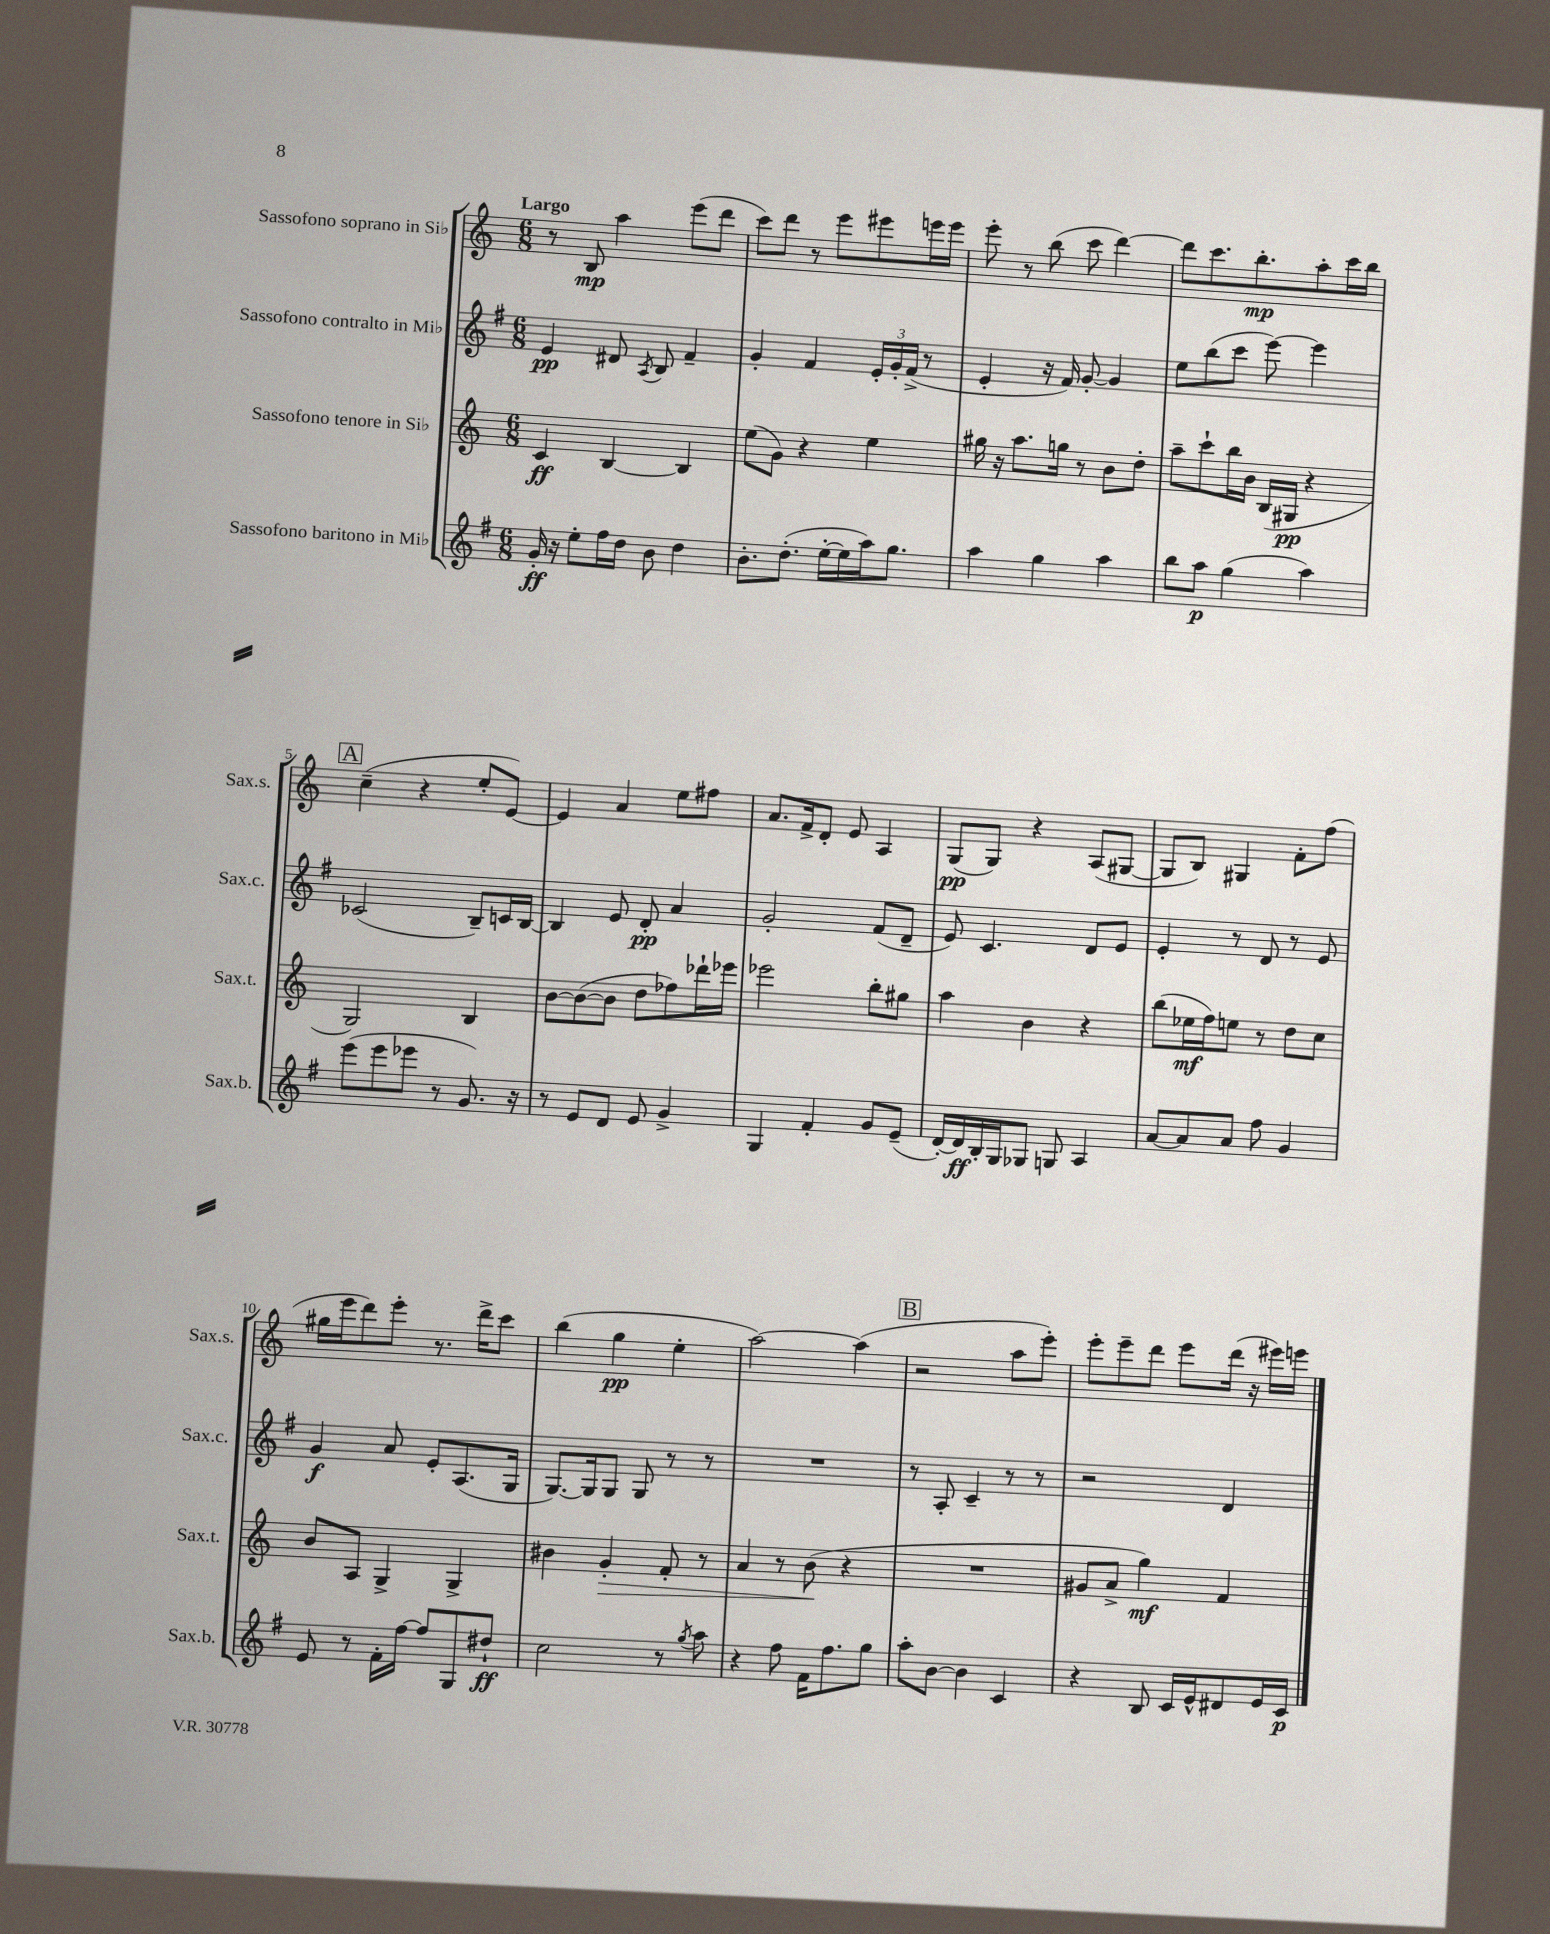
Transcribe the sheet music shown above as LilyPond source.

<<
\new StaffGroup <<
\new Staff = "s0" \with { instrumentName = "Sassofono soprano in Sib" shortInstrumentName = "Sax.s." } {
    \clef treble \key c \major \numericTimeSignature \time 6/8 \tempo "Largo"
    r8 b8\mp a''4 e'''8( d'''8 |
    c'''8) d'''8 r8 e'''8 eis'''8 e'''16 e'''16 |
    e'''8-. r8 b''8( c'''8 d'''4~) |
    d'''8 c'''8. b''8.-.\mp a''8-. c'''16 b''16 |
    \mark \markup { \box "A" } c''4--( r4 e''8-. e'8~) |
    e'4 a'4 e''8 fis''8 |
    a'8. f'16-> d'8-. e'8 a4 |
    g8\pp( g8) r4 a8( gis8~ |
    gis8 b8) gis4 f'8-. f''8( |
    gis''16 e'''16 d'''8) e'''8-. r8. d'''16-> c'''8 |
    b''4( g''4\pp e''4-. |
    a''2~) a''4( |
    \mark \markup { \box "B" } r2 a''8 e'''8-.) |
    e'''8-. e'''8-- d'''8 e'''8 d'''16( r16 eis'''16) e'''16 \bar "|." |
}
\new Staff = "s1" \with { instrumentName = "Sassofono contralto in Mib" shortInstrumentName = "Sax.c." } {
    \clef treble \key g \major \numericTimeSignature \time 6/8
    e'4\pp dis'8 \acciaccatura { a8 } b8 fis'4-- |
    g'4-. fis'4 \tuplet 3/2 { e'16-. g'16-. fis'16->( } r8 |
    e'4-. r16 fis'16) g'8~-. g'4 |
    e''8 b''8( c'''8 e'''8~) e'''4 |
    \mark \markup { \box "A" } ces'2( b8--) c'16 b16~ |
    b4 e'8 d'8-.\pp a'4 |
    g'2-. fis'8( d'8-- |
    e'8) c'4. d'8 e'8 |
    e'4-. r8 d'8 r8 e'8 |
    g'4\f a'8 e'8-. a8.( g16 |
    g8.~) g16 g8 g8 r8 r8 |
    R2. |
    \mark \markup { \box "B" } r8 a8-. c'4-- r8 r8 |
    r2 d'4 \bar "|." |
}
\new Staff = "s2" \with { instrumentName = "Sassofono tenore in Sib" shortInstrumentName = "Sax.t." } {
    \clef treble \key c \major \numericTimeSignature \time 6/8
    c'4\ff b4~ b4 |
    e''8( g'8) r4 e''4 |
    gis''16 r16 a''8. g''16 r8 b'8 d''8-. |
    a''8-- c'''8-! b''16 b'16 b16( gis16\pp r4 |
    \mark \markup { \box "A" } g2) b4 |
    b'8~ b'8~( b'8 d''8 fes''8) des'''16-! ees'''16 |
    ees'''2 b''8-. gis''8 |
    a''4 b'4 r4 |
    b''8( ees''16\mf f''16) e''8 r8 d''8 c''8 |
    b'8 a8 g4-> g4-> |
    bis'4 g'4-.\> f'8-. r8 |
    a'4 r8 b'8\!( r4 |
    \mark \markup { \box "B" } R2. |
    gis'8 a'8-> g''4\mf) f'4 \bar "|." |
}
\new Staff = "s3" \with { instrumentName = "Sassofono baritono in Mib" shortInstrumentName = "Sax.b." } {
    \clef treble \key g \major \numericTimeSignature \time 6/8
    g'16-.\ff r16 e''8-. fis''16 d''16 b'8 d''4 |
    b'8.-. d''8.-.( e''16~-. e''16 a''16) g''8. |
    a''4 g''4 a''4 |
    b''8 a''8\p g''4( a''4) |
    \mark \markup { \box "A" } e'''8( e'''8 ees'''8 r8 g'8.) r16 |
    r8 e'8 d'8 e'8 g'4-> |
    g4 fis'4-. g'8 e'8--( |
    d'16~-.) d'16\ff b16-. g16 ges8 g8 a4 |
    a'8~ a'8 a'8 fis''8 g'4 |
    e'8 r8 fis'16-. fis''16~ fis''8 g8 dis''8-!\ff |
    c''2 r8 \acciaccatura { g''8 } a''8 |
    r4 fis''8 fis'16 fis''8. g''8 |
    \mark \markup { \box "B" } a''8-. b'8~ b'4 c'4 |
    r4 b8 c'16 e'16-^ dis'8 e'16 c'16\p \bar "|." |
}
>>
>>
